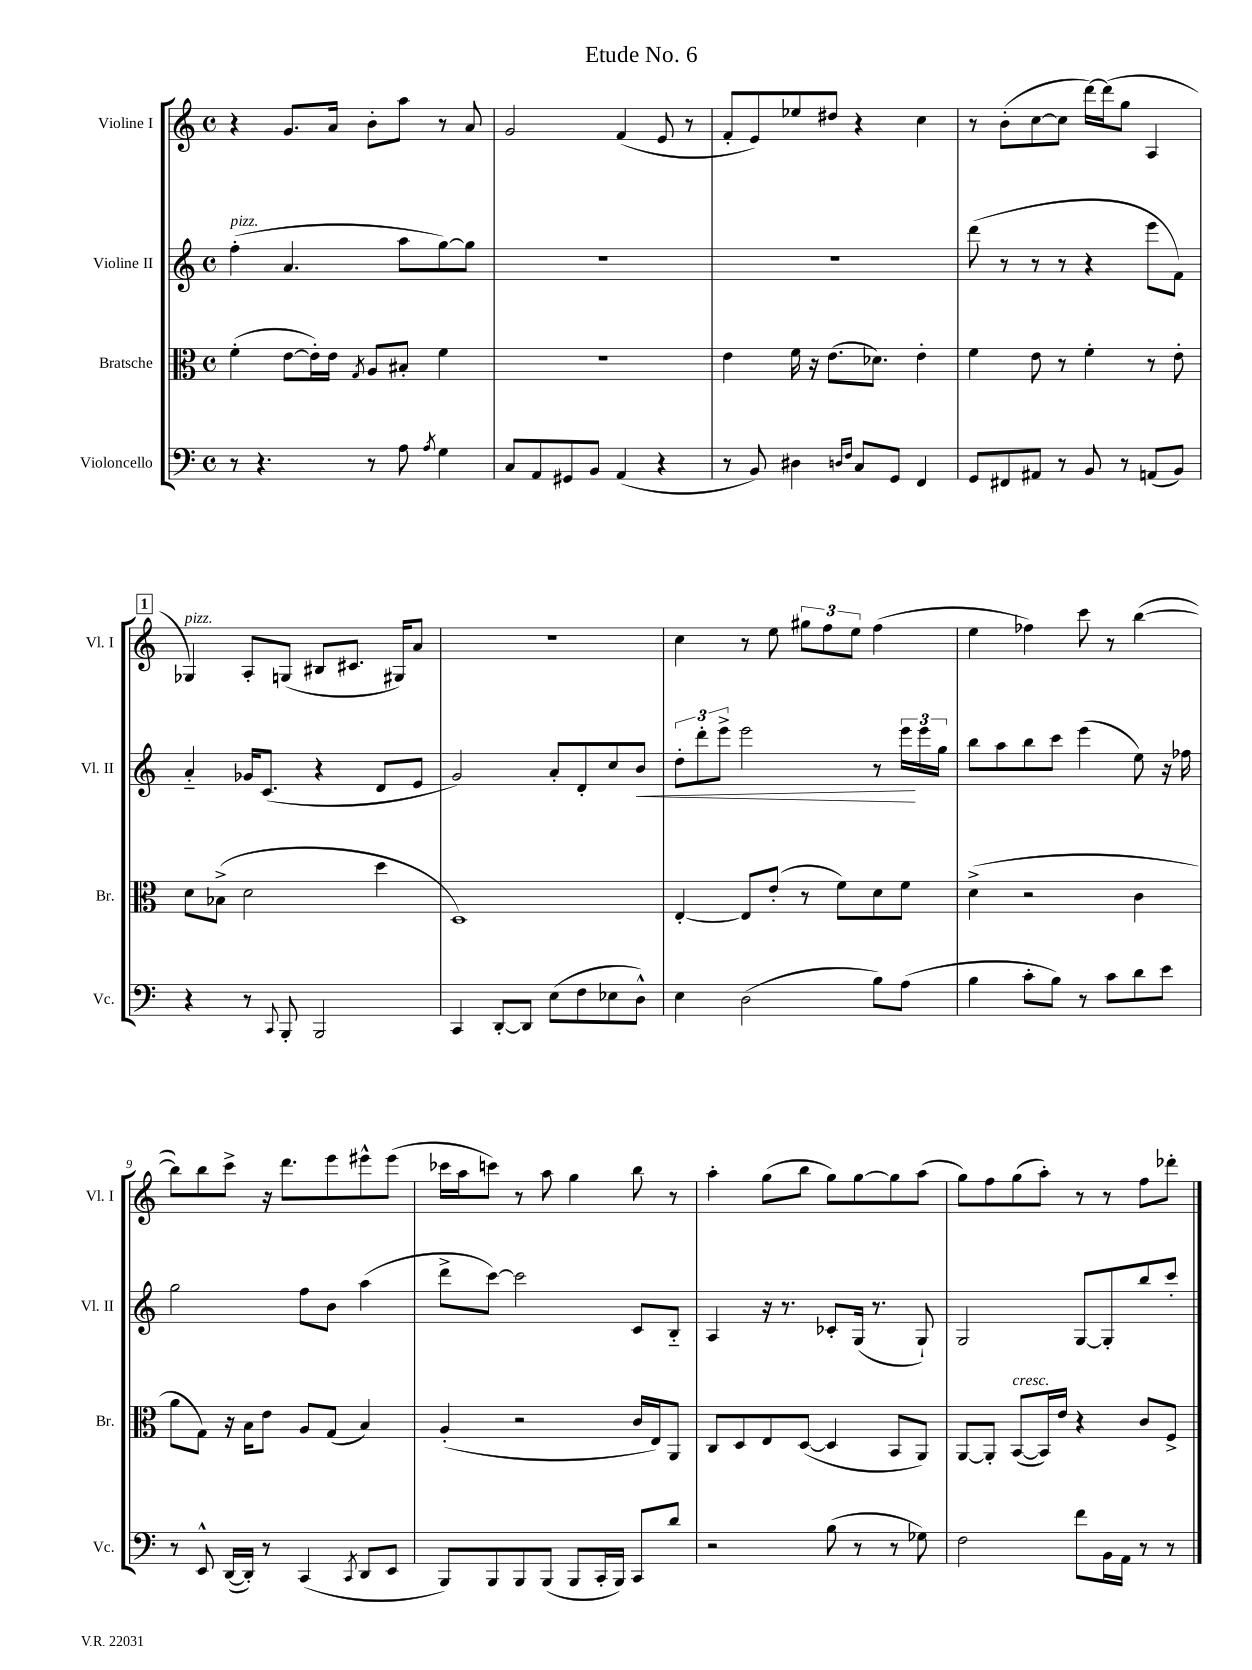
\header { title = "Etude No. 6" }
<<
\new StaffGroup <<
\new Staff = "s0" \with { instrumentName = "Violine I" shortInstrumentName = "Vl. I" } {
    \clef treble \key c \major \defaultTimeSignature \time 4/4
    r4 g'8. a'16 b'8-. a''8 r8 a'8 |
    g'2 f'4( e'8 r8 |
    f'8-. e'8) ees''8 dis''8 r4 c''4 |
    r8 b'8-.( c''8~ c''8 d'''16~) d'''16( g''8 a4 |
    \mark \markup { \box "1" } ges4^\markup { \italic "pizz." }) a8-. g8( bis8 cis'8. gis16) a'8 |
    R1 |
    c''4 r8 e''8 \tuplet 3/2 { gis''8 f''8 e''8 } f''4( |
    e''4 fes''4) c'''8 r8 b''4~( |
    b''8) b''8 c'''8-> r16 d'''8. e'''8 eis'''8-^ eis'''8( |
    ces'''16 a''16 c'''8) r8 a''8 g''4 b''8 r8 |
    a''4-. g''8( b''8 g''8) g''8~ g''8 a''8( |
    g''8) f''8 g''8( a''8-.) r8 r8 f''8 des'''8-. \bar "|." |
}
\new Staff = "s1" \with { instrumentName = "Violine II" shortInstrumentName = "Vl. II" } {
    \clef treble \key c \major \defaultTimeSignature \time 4/4
    f''4-.^\markup { \italic "pizz." }( a'4. a''8 g''8~) g''8 |
    R1 |
    R1 |
    d'''8( r8 r8 r8 r4 e'''8 f'8) |
    \mark \markup { \box "1" } a'4-_ ges'16 c'8.( r4 d'8 e'8 |
    g'2) a'8-. d'8-. c''8 b'8\< |
    \tuplet 3/2 { d''8-. d'''8-. e'''8-> } e'''2 r8 \tuplet 3/2 { e'''16\! e'''16 g''16 } |
    b''8 a''8 b''8 c'''8 e'''4( e''8) r16 fes''16 |
    g''2 f''8 b'8 a''4( |
    d'''8-> c'''8~) c'''2 c'8 b8-_ |
    a4 r16 r8. ces'8-. g16( r8. g8-!) |
    g2 g8~ g8-. b''8 c'''8-. \bar "|." |
}
\new Staff = "s2" \with { instrumentName = "Bratsche" shortInstrumentName = "Br." } {
    \clef alto \key c \major \defaultTimeSignature \time 4/4
    f'4-.( e'8~ e'16-.) e'16 \acciaccatura { g8 } a8 bis8-. f'4 |
    R1 |
    e'4 f'16 r16 e'8.( des'8.) e'4-. |
    f'4 e'8 r8 f'4-. r8 e'8-. |
    \mark \markup { \box "1" } d'8 bes8->( d'2 d''4 |
    d1) |
    e4~-. e8 e'8-.( r8 f'8) d'8 f'8 |
    d'4->( r2 c'4 |
    a'8 g8) r16 b16 e'8 a8 g8( b4) |
    a4-.( r2 c'16 e16) a,8 |
    c8 d8 e8 d8~( d4 b,8 a,8) |
    a,8~ a,8-. b,8~^\markup { \italic "cresc." }( b,16) e'16 r4 c'8 f8-> \bar "|." |
}
\new Staff = "s3" \with { instrumentName = "Violoncello" shortInstrumentName = "Vc." } {
    \clef bass \key c \major \defaultTimeSignature \time 4/4
    r8 r4. r8 a8 \acciaccatura { a8 } g4 |
    c8 a,8 gis,8 b,8 a,4( r4 |
    r8 b,8) dis4 \grace { d16 f16 } c8 g,8 f,4 |
    g,8 fis,8 ais,8 r8 b,8 r8 a,8( b,8) |
    \mark \markup { \box "1" } r4 r8 \appoggiatura { c,8 } b,,8-. b,,2 |
    c,4 d,8~-. d,8 e8( f8 ees8 d8-^) |
    e4 d2( b8) a8( |
    b4 c'8-. b8) r8 c'8 d'8 e'8 |
    r8 e,8-^ d,16~( d,16-.) r8 c,4( \acciaccatura { c,8 } d,8 e,8 |
    b,,8) b,,8 b,,8 b,,8( b,,8 c,16-. b,,16) c,8 d'8 |
    r2 b8( r8 r8 ges8) |
    f2 f'8 b,16 a,16 r8 r8 \bar "|." |
}
>>
>>
